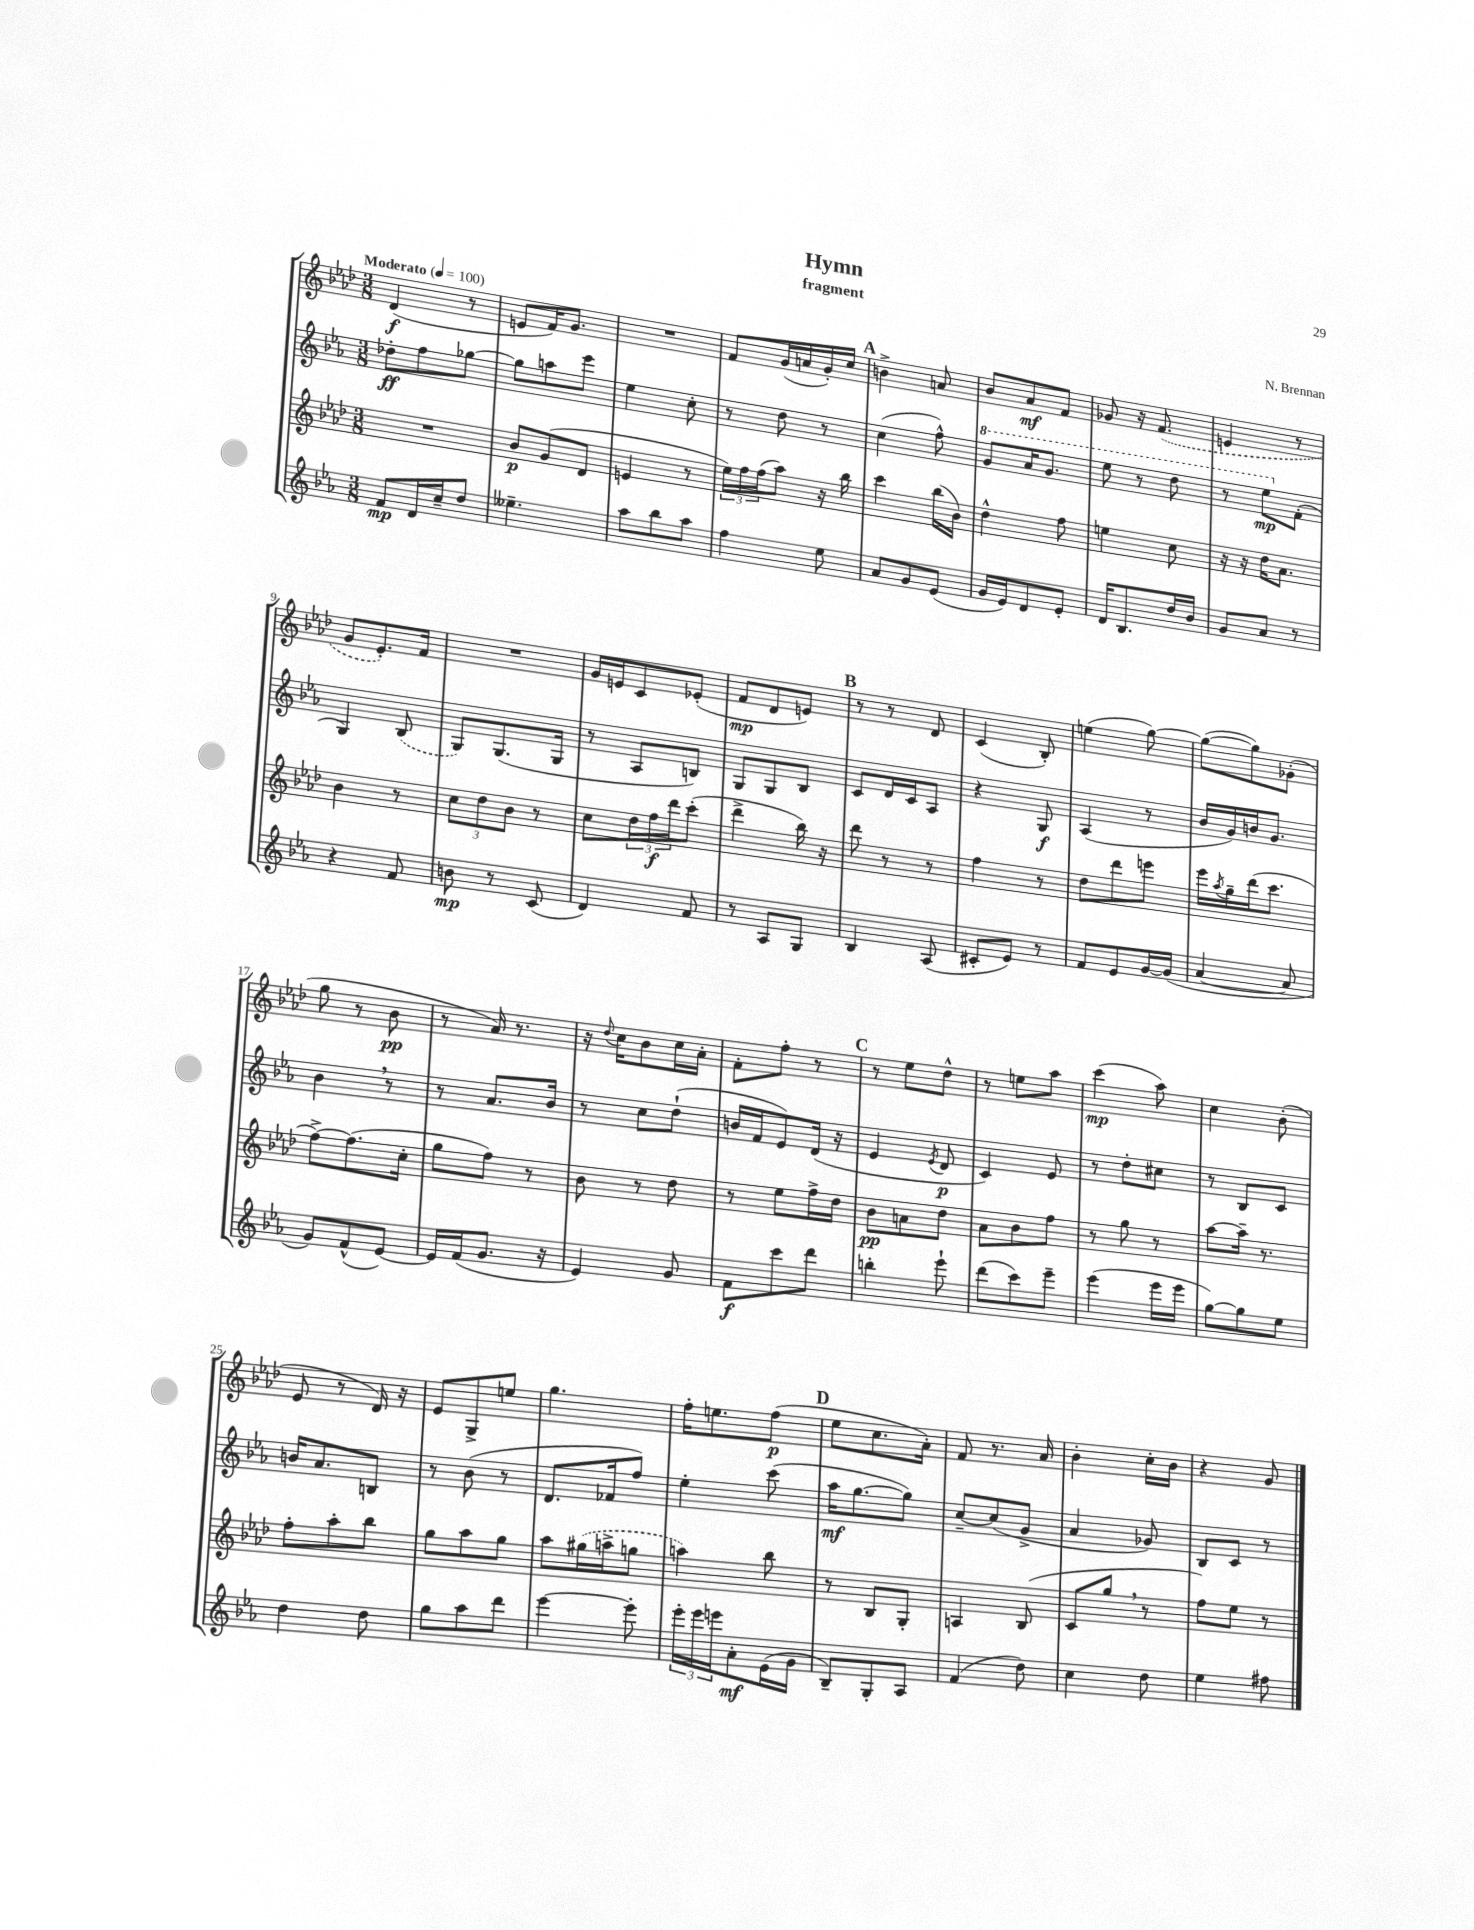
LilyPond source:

\header { title = "Hymn" composer = "N. Brennan" subtitle = "fragment" }
<<
\new StaffGroup <<
\new Staff = "s0" {
    \clef treble \key aes \major \numericTimeSignature \time 3/8 \tempo "Moderato" 4 = 100
    des'4\f( r8 |
    e'8 f'16) g'8. |
    R4. |
    f'8 g'16( a'16 g'16-.) c''16 |
    \mark \markup { \bold "A" } b'4-> a'8 |
    bes'8 aes'8\mf f'8 |
    ges'8 r16 \once \slurDashed f'8.( |
    e'4 r8 |
    g'8 ees'8.-.) f'16 |
    R4. |
    g'16 e'16 c'8 ees'8-.( |
    f'8\mp des'8 e'8) |
    \mark \markup { \bold "B" } r8 r8 des'8 |
    c'4( bes8-.) |
    e''4( g''8~) |
    g''8~( g''8) ges'8-.( |
    g''8 r8 bes'8\pp |
    r8 aes'16) r8. |
    r16 \appoggiatura { des''8 } c''16 bes'8 c''16 aes'16-. |
    f'8-. f''8-. r8 |
    \mark \markup { \bold "C" } r8 ees''8 des''8-^ |
    r8 e''8 aes''8 |
    c'''4\mp( aes''8) |
    c''4 bes'8-.( |
    ees'8 r8 des'16) r16 |
    ees'8 g8-> e''8 |
    g''4. |
    f''16-. e''8. f''8\p( |
    \mark \markup { \bold "D" } ees''8 c''8. aes'16-.) |
    f'8 r8. aes'16 |
    bes'4-. c''16-. bes'16 |
    r4 g'8 \bar "|." |
}
\new Staff = "s1" {
    \clef treble \key ees \major \numericTimeSignature \time 3/8
    des''8-.\ff f''8 ges''8~ |
    ges''8 a''8 ees'''8 |
    ees''4 c''8-. |
    r8 d''8 r8 |
    \mark \markup { \bold "A" } c''4( f''8-^) |
    \ottava #1 g''8 aes''16 g''8. |
    ees'''8 r8 d'''8 |
    r8 ees'''8\mp \ottava #0 f'8-.( |
    g4) \once \slurDashed bes8( |
    g8) g8.( g16 |
    r8 aes8 b8) |
    g8 g8 bes8 |
    \mark \markup { \bold "B" } c'8 d'16 c'16 aes8 |
    r4 g8\f |
    aes4( r8 |
    bes'16 g'16) b'16 g'8. |
    bes'4 \breathe r8 |
    r8 aes'8. bes'16 |
    r8 c''8 d''8-!( |
    b'16 f'16 ees'8) d'16( r16 |
    \mark \markup { \bold "C" } ees'4 \acciaccatura { ees'8 } d'8\p |
    c'4) ees'8 |
    r8 d''8-. cis''8 |
    r8 bes8 c'8 |
    b'16 aes'8. b8 |
    r8 bes'8( r8 |
    d'8. fes'16 f''8) |
    ees''4-. c'''8( |
    \mark \markup { \bold "D" } aes''16\mf g''8.~ g''8) |
    c''8~-- c''8( g'8-> |
    aes'4 ges'8) |
    bes8 c'8 r8 \bar "|." |
}
\new Staff = "s2" {
    \clef treble \key aes \major \numericTimeSignature \time 3/8
    R4. |
    bes'8\p g'8( des'8 |
    e'4 r8 |
    \tuplet 3/2 { ees''16) f''16 f''16( } aes''8) r16 bes''16 |
    \mark \markup { \bold "A" } c'''4 bes''16( bes'16) |
    des''4-^ f''8 |
    e''4 c''8 |
    r16 r16 des''16 aes'8. |
    bes'4 r8 |
    \tuplet 3/2 { c''8 des''8 bes'8 } r8 |
    c''8 \tuplet 3/2 { des''16 f''16\f des'''16 } c'''8-.( |
    des'''4-> bes''16) r16 |
    \mark \markup { \bold "B" } des'''8 r8 r8 |
    f''4 r8 |
    des''8 des'''8 e'''8 |
    ees'''16 \acciaccatura { aes''8 } g''16-- des'''16( c'''8. |
    f''8~->) f''8.( c''16-. |
    g''8 f''8) r8 |
    bes'8 r8 des''8 |
    r8 ees''8 f''16-> des''16 |
    \mark \markup { \bold "C" } bes'8\pp a'8 des''8 |
    aes'8 bes'8 f''8 |
    r8 g''8 r8 |
    aes''8~ aes''16-- r8. |
    f''8-. aes''8-. bes''8 |
    g''8 aes''8 g''8 |
    aes''8 \once \slurDashed gis''16( a''16-> g''8 |
    a''4) bes''8 |
    \mark \markup { \bold "D" } r8 bes8 g8-. |
    a4 bes8( |
    c'8 g''8 \breathe r8 |
    f''8) ees''8 r8 \bar "|." |
}
\new Staff = "s3" {
    \clef treble \key ees \major \numericTimeSignature \time 3/8
    f'8\mp d'16 c''16-- d''8 |
    eeses''4.-- |
    aes''8 bes''8 aes''8 |
    f''4 ees''8 |
    \mark \markup { \bold "A" } aes'8 g'8 ees'8( |
    g'16 ees'16) d'8 ees'8-. |
    d'16 bes8. d''16 bes'16 |
    g'8 aes'8 r8 |
    r4 f'8 |
    b'8\mp r8 c'8( |
    d'4) f'8 |
    r8 aes8 g8 |
    \mark \markup { \bold "B" } bes4 aes8( |
    cis'8-. ees'8) r8 |
    f'8 ees'8 g'16~ g'16( |
    aes'4~ aes'8 |
    g'8) f'8-^( ees'8~) |
    ees'16 f'16( g'8. r16 |
    ees'4) g'8 |
    f'8\f c'''8 d'''8 |
    \mark \markup { \bold "C" } b''4-. ees'''8-! |
    d'''8( c'''8) ees'''8-- |
    ees'''4( ees'''16 ees'''16 |
    g''8~) g''8 ees''8 |
    d''4 d''8 |
    g''8 aes''8 d'''8 |
    ees'''4~ ees'''8-. |
    \tuplet 3/2 { ees'''16-. ees'''16 e'''16 } aes'8-.\mf ees'16( g'16 |
    \mark \markup { \bold "D" } bes8--) g8-. aes8 |
    f'4( d''8) |
    c''4 d''8 |
    ees''4 fis''8 \bar "|." |
}
>>
>>
